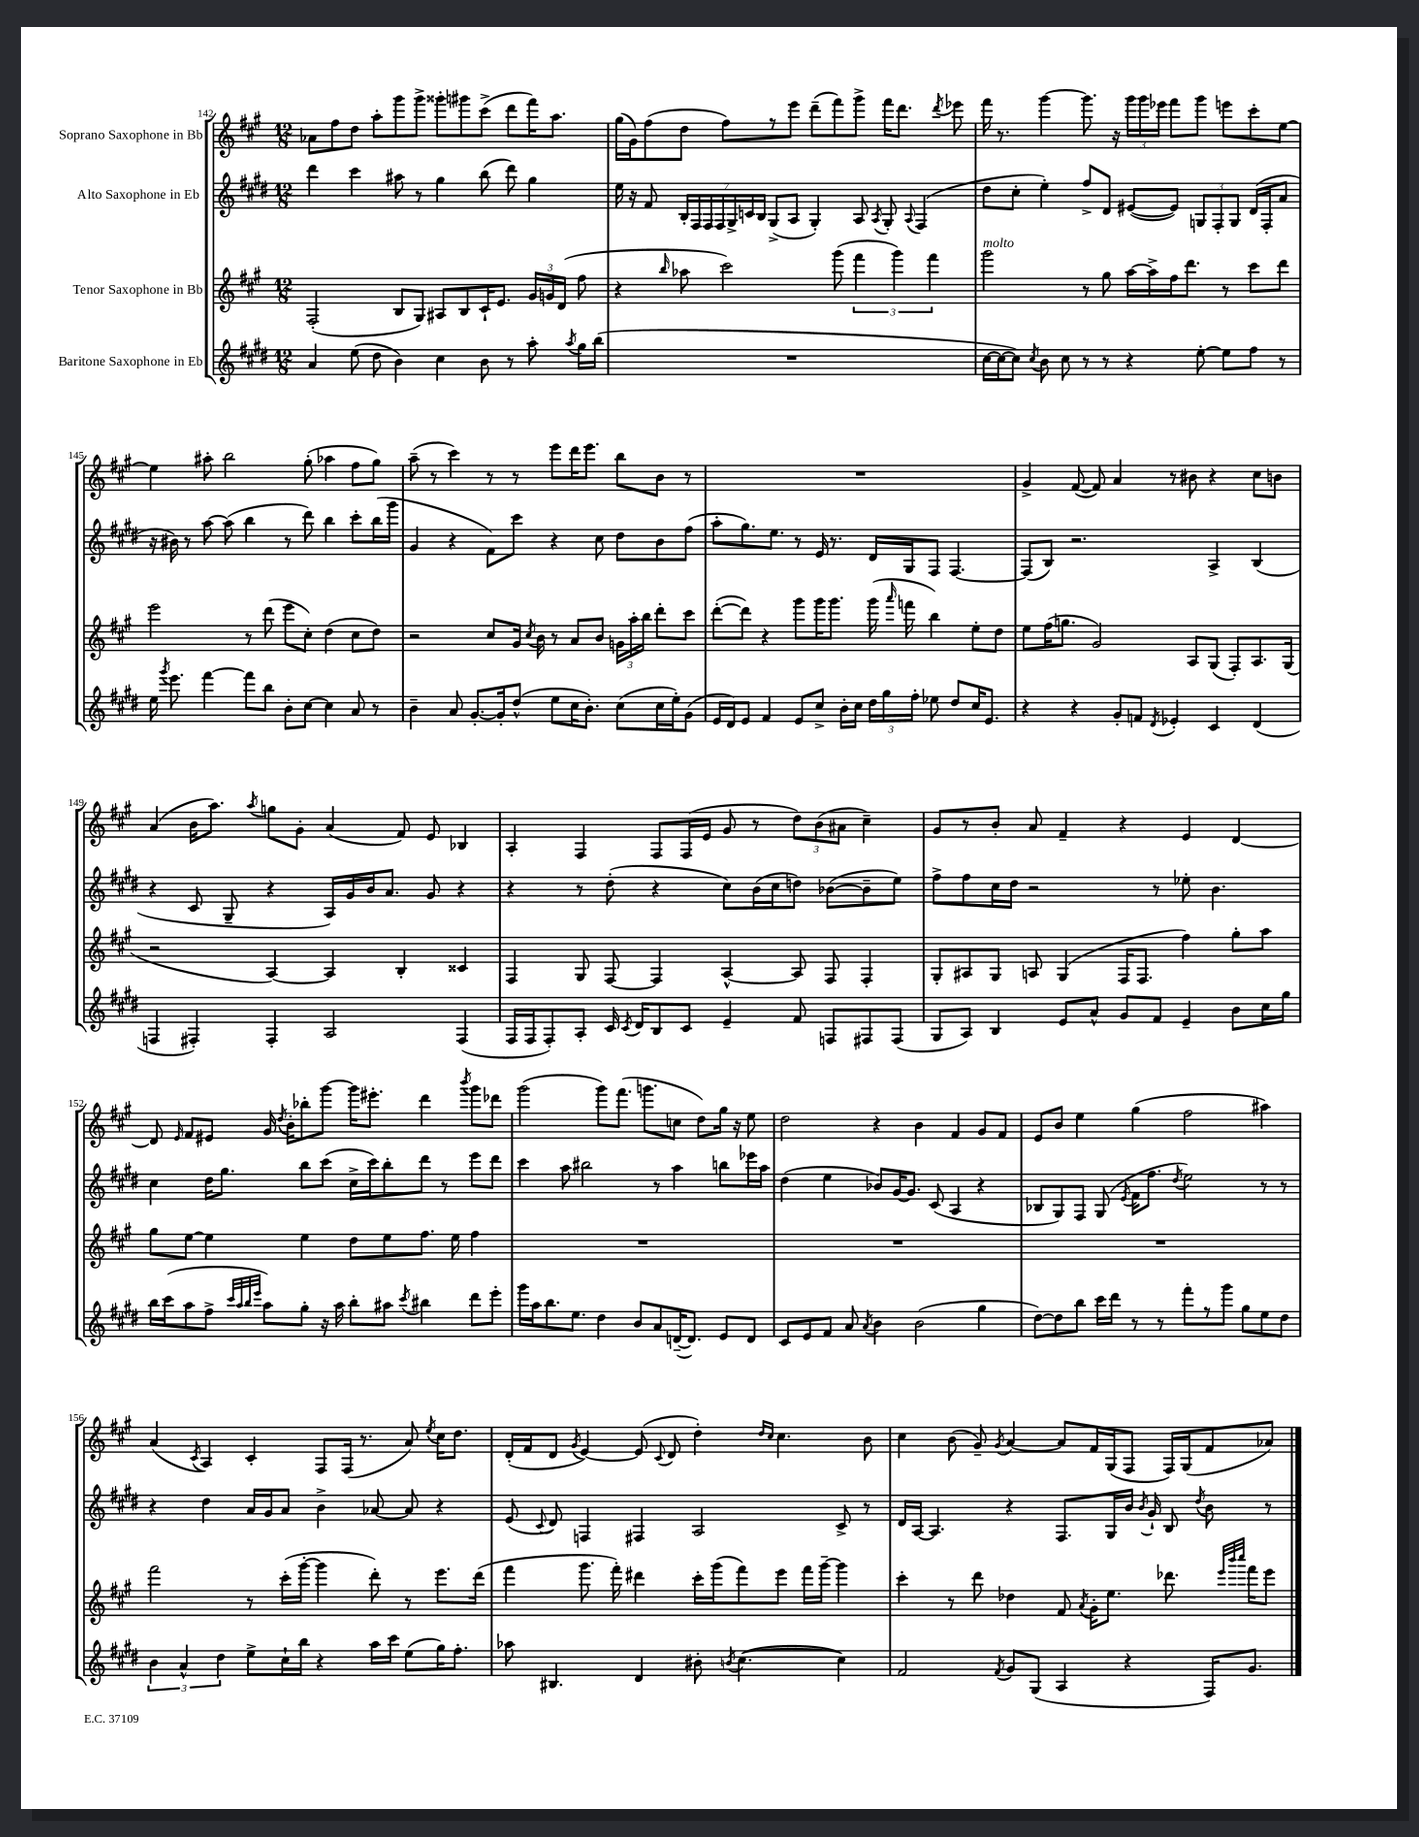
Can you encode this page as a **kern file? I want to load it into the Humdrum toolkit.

**kern	**kern	**kern	**kern
*staff4	*staff3	*staff2	*staff1
*clefG2	*clefG2	*clefG2	*clefG2
*k[f#c#g#d#]	*k[f#c#g#]	*k[f#c#g#d#]	*k[f#c#g#]
*M12/8	*M12/8	*M12/8	*M12/8
4a	(2F#'	4ddd#	8a-
.	.	.	8ff#
(8ee	.	4ccc#	8dd
8dd#	.	.	8aa'
4b)	8B	8aa#	8ggg#
.	8G#)	8r	8ggg#^
4cc#	8A#	4gg#	8ggg##'
.	8B	.	8ggg#
8b	16c#`	(8bb	(8ccc#^
.	8.e	.	.
8r	.	8ddd#)	8ddd
8aa'	24g#	4gg#	16fff#)
.	24g	.	.
.	.	.	8.aa
.	(24d	.	.
8qaa	.	.	.
16gg#	8ff#	.	.
(16bb	.	.	.
=	=	=	=
1.r	4r	16ee	(16gg#
.	.	16r	16g#)
.	.	8f#	(8ff#
.	16qqbb	.	.
.	8aa-	28B'	8dd
.	.	28F#	.
.	.	28F#	.
.	.	28F#	.
.	2ccc#)	.	8ff#)
.	.	28G#^	.
.	.	28c	.
.	.	28B	.
.	.	(8G#^	8r
.	.	8A	8eee
.	.	4G#')	(8ddd~
.	(8ggg#	.	8fff#)
.	6fff#	8A	8ggg#^
.	.	8qA	.
.	.	8G#'	16fff#
.	6ggg#)	.	.
.	.	.	8.ddd
.	.	8qqA	.
.	.	(4F#	.
.	6fff#	.	.
.	.	.	8qddd
.	.	.	8eee-
=	=	=	=
[16cc#	2ggg#	8dd#	16fff#
16cc#_	.	.	8.r
8cc#])	.	8cc#'	.
8qcc#	.	.	.
8b	.	4ee')	[4ggg#
8cc#	.	.	.
8r	8r	8ff#^	8.ggg#]
8r	8gg#	8d#	.
.	.	.	16r
4r	[16aa	([8e#	24ggg#
.	.	.	24ggg#
.	16aa^]	.	.
.	.	.	24eee-
.	16ff#	8e#])	8fff#
.	8.ddd	.	.
[8ee'	.	12G	8ggg#
.	.	12F#'	.
8ee]	8r	.	8eee
.	.	12G	.
8ff#	8ccc#	(16d#	8ccc#'
.	.	16F#'	.
8r	8ddd	8a	[8ee
=	=	=	=
16ee	2eee	16r	4ee]
8qggg#	.	.	.
8.eee	.	16b#)	.
.	.	8r	.
[4fff#	.	[8aa	8aa#'
.	.	(8aa]	2bb
8fff#]	8r	4bb	.
8bb	(8ddd	.	.
8b'	8eee	8r	.
[8cc#	8cc#')	8ddd#)	(8gg#'
4cc#]	(4dd	4bb	4aa-
8a	8cc#	8ccc#'	8ff#
8r	8dd)	(16bb	8gg#)
.	.	16ggg#	.
=	=	=	=
4b~	2r	4g#	(8aa~
.	.	.	8r
8a	.	4r	4ccc#)
[8.g#'	.	.	.
.	8cc#	8f#)	8r
16g#']	.	.	.
(8dd#^^	16g#	8ccc#	8r
.	8qcc#	.	.
.	16b	.	.
8ee	8r	4r	8eee
16cc#	8a	.	16ddd
8.b')	.	.	8.eee
.	8b	8cc#	.
(8cc#	24g	8dd#	8bb
.	24aa'	.	.
.	24bb	.	.
16cc#	8ddd'	8b	8b
16ee')	.	.	.
(8g#	8ccc#	(8ff#	8r
=	=	=	=
16e	([8ddd'	8aa'	1.r
16d#)	.	.	.
8e	8ddd])	8.gg#)	.
4f#	4r	.	.
.	.	8.ee	.
8e	8ggg#	8r	.
8cc#^	16ggg#	16e	.
.	8.ggg#	8.r	.
16b'	.	.	.
16cc#	.	.	.
24dd#	(16ggg#	16d#	.
24gg#	.	.	.
.	16qqaaa	.	.
.	16fff	16G#	.
24ff#'	.	.	.
8ee-	4bb)	8F#	.
8dd#	.	[4.F#	.
16cc#	8ee'	.	.
8.e	.	.	.
.	8dd	.	.
=	=	=	=
4r	8ee	(8F#]	4g#^
.	(16ff#	8B)	.
.	8.gg	.	.
4r	.	2.r	([8f#
.	2g#)	.	8f#])
8g#'	.	.	4a
8f	.	.	.
8qd#	.	.	.
4e-'	.	.	8r
.	8A	.	8b#
4c#	(8G#	4A^	4r
.	8F#')	.	.
(4d#	8.A	(4B	8cc#
.	.	.	8b
.	(16G#	.	.
=	=	=	=
4F	2r	4r	(4a
4F#')	.	8c#	16b
.	.	.	8.aa)
.	.	8G#~	.
.	.	.	8qaa
4F#'	[4A)	4r	8gg
.	.	.	8g#'
2A	4A]	16A)	(4a
.	.	16g#	.
.	.	16b	.
.	.	8.a	.
.	4B'	.	8f#)
.	.	8g#	8e
(4F#	4c##	4r	4B-
=	=	=	=
16F#	4F#	4r	4A'
16F#	.	.	.
8F#')	.	.	.
8A'	8G#	8r	4F#
16c#	[8F#	(8dd#'	.
8qc#	.	.	.
16d#	.	.	.
8B	4F#]	4r	8F#
8c#	.	.	(16F#
.	.	.	16e
4e~	[4A^^	8cc#)	8g#
.	.	(16b	8r
.	.	16cc#	.
8f#	8A]	8dd)	12dd)
.	.	.	(12b
8F	8F#	([8b-	.
.	.	.	12a#
8F#	4F#'	8b-~]	4cc#~)
(8F#	.	8ee)	.
=	=	=	=
8G#	8G#'	8ff#^	8g#
8A)	8A#	8ff#	8r
4B	8G#	16cc#	8b'
.	.	16dd#	.
.	8A	2r	8a
8e	(4G#	.	4f#~
8a^^	.	.	.
8g#	16F#	.	4r
.	8.F#	.	.
8f#	.	8r	.
4e~	4ff#)	8ee-'	4e
.	.	4.b	.
8b	8gg#'	.	[4d
16cc#	8aa	.	.
16gg#	.	.	.
=	=	=	=
16bb	8gg#	4cc#	8d]
(16ccc#	.	.	.
.	.	.	16qqe
8aa	[8ee	.	8f#
8ff#^	4ee]	16dd#	8e#
.	.	8.gg#	.
32qqccc#	.	.	.
32qqaa	.	.	.
32qqbb	.	.	.
32qqeee	.	.	.
8aa)	.	.	16g#
.	.	.	8qdd
.	.	.	16b'
8gg#'	4ee	8bb	8bb-'
16r	.	(8ccc#	[8ggg#
16aa	.	.	.
8bb'	8dd	16cc#^	16ggg#]
.	.	16ccc#)	8.eee#'
8aa#	8ee	8bb'	.
8qccc#	.	.	.
4bb#	8.ff#	8ddd#	4ddd
.	.	8r	.
.	16ee	.	.
.	.	.	8qbbb
8ddd#	4ff#	8eee	8ggg#
8eee'	.	8ddd#	8ddd-
=	=	=	=
16ggg#	1.r	4ccc#	(2ggg#
16aa	.	.	.
8.bb	.	.	.
.	.	8aa	.
8.ee	.	.	.
.	.	2bb#	.
4dd#	.	.	8ggg#)
.	.	.	(8.fff#
8b	.	.	.
.	.	.	8.ggg
8a	.	8r	.
([16d~	.	4aa	8cc
8.d])	.	.	.
.	.	.	8dd)
8e	.	8bb	16gg#
.	.	.	16r
8d	.	16eee-	8ee
.	.	16aa	.
=	=	=	=
8c#	1.r	(4dd#	2dd
8e	.	.	.
8f#	.	4ee	.
8a	.	.	.
8qa	.	.	.
4b	.	8b-)	4r
.	.	[16g#	.
.	.	8.g#]	.
(2b	.	.	4b
.	.	(8c#	.
.	.	4A	4f#
4gg#	.	4r	8g#
.	.	.	8f#
=	=	=	=
[8dd#)	1.r	8B-	8e
8dd#]	.	8G#)	8b
8bb	.	8F#	4ee
16ccc#	.	(8G#	.
16ddd#	.	.	.
.	.	8qe	.
8r	.	16f#	(4gg#
.	.	8.ff#	.
8r	.	.	.
.	.	8qdd#	.
8fff#'	.	2ee)	2ff#
8r	.	.	.
8ggg#	.	.	.
8gg#	.	.	.
8ee	.	8r	4aa#)
8dd#	.	8r	.
=	=	=	=
6b	2fff#	4r	(4a
6a^^	.	.	.
.	.	.	8qc#
.	.	4dd#	4A)
6dd#	.	.	.
8ee^	8r	16a	4c#'
.	.	16g#	.
16cc#`	(16ccc#'	8a	.
16bb	[16ggg#'	.	.
4r	4ggg#]	4b^	8F#
.	.	.	(16F#
.	.	.	8.r
16aa	8ddd')	[8a-	.
16ccc#	.	.	.
(8ee	8r	8a-]	8a)
.	.	.	8qee
16gg#)	8.eee	4r	16cc#
8.ff#'	.	.	8.dd
.	(16ddd	.	.
=	=	=	=
8aa-	4fff#	(8e	(16d'
.	.	.	16f#
.	.	8qqc#	.
4.B#	.	8d#)	8d
.	.	.	8qg#
.	8.ggg#	4F	[4e)
.	16fff#')	.	.
4d#	4ddd#	4F#	(8e]
.	.	.	8qqc#
.	.	.	8d
8b#'	16ccc#'	2A	4dd')
.	(16ggg#	.	.
8qb	.	.	.
([4.cc#	8fff#)	.	.
.	.	.	16qqdd
.	.	.	16qqcc#
.	8eee	.	4.cc#
.	16fff#	.	.
.	[16ggg#~	.	.
4cc#])	4ggg#]	8c#^	.
.	.	8r	8b
=	=	=	=
2f#	4ccc#'	16d#	4cc#
.	.	[16A	.
.	.	4.A]	.
.	8r	.	(8b
.	8ddd	.	8g#~)
8qf#	.	.	8qg#
8g#	4dd-	4r	[4a
(8G#	.	.	.
4A	8f#	8.F#	8a]
.	8qa	.	.
.	16g#'	.	16f#
.	8.ee	16G#	(16G#
4r	.	16b	8F#
.	.	8qb	.
.	.	16g#`	.
.	8.ddd-	8B	16F#)
.	.	.	(16G#
.	.	8qdd#	.
16F#)	.	8b	8f#
.	32qqeee	.	.
.	32qqbbb	.	.
.	32qqcccc#	.	.
8.g#	16fff#	.	.
.	8eee	8r	8a-)
==	==	==	==
*-	*-	*-	*-
